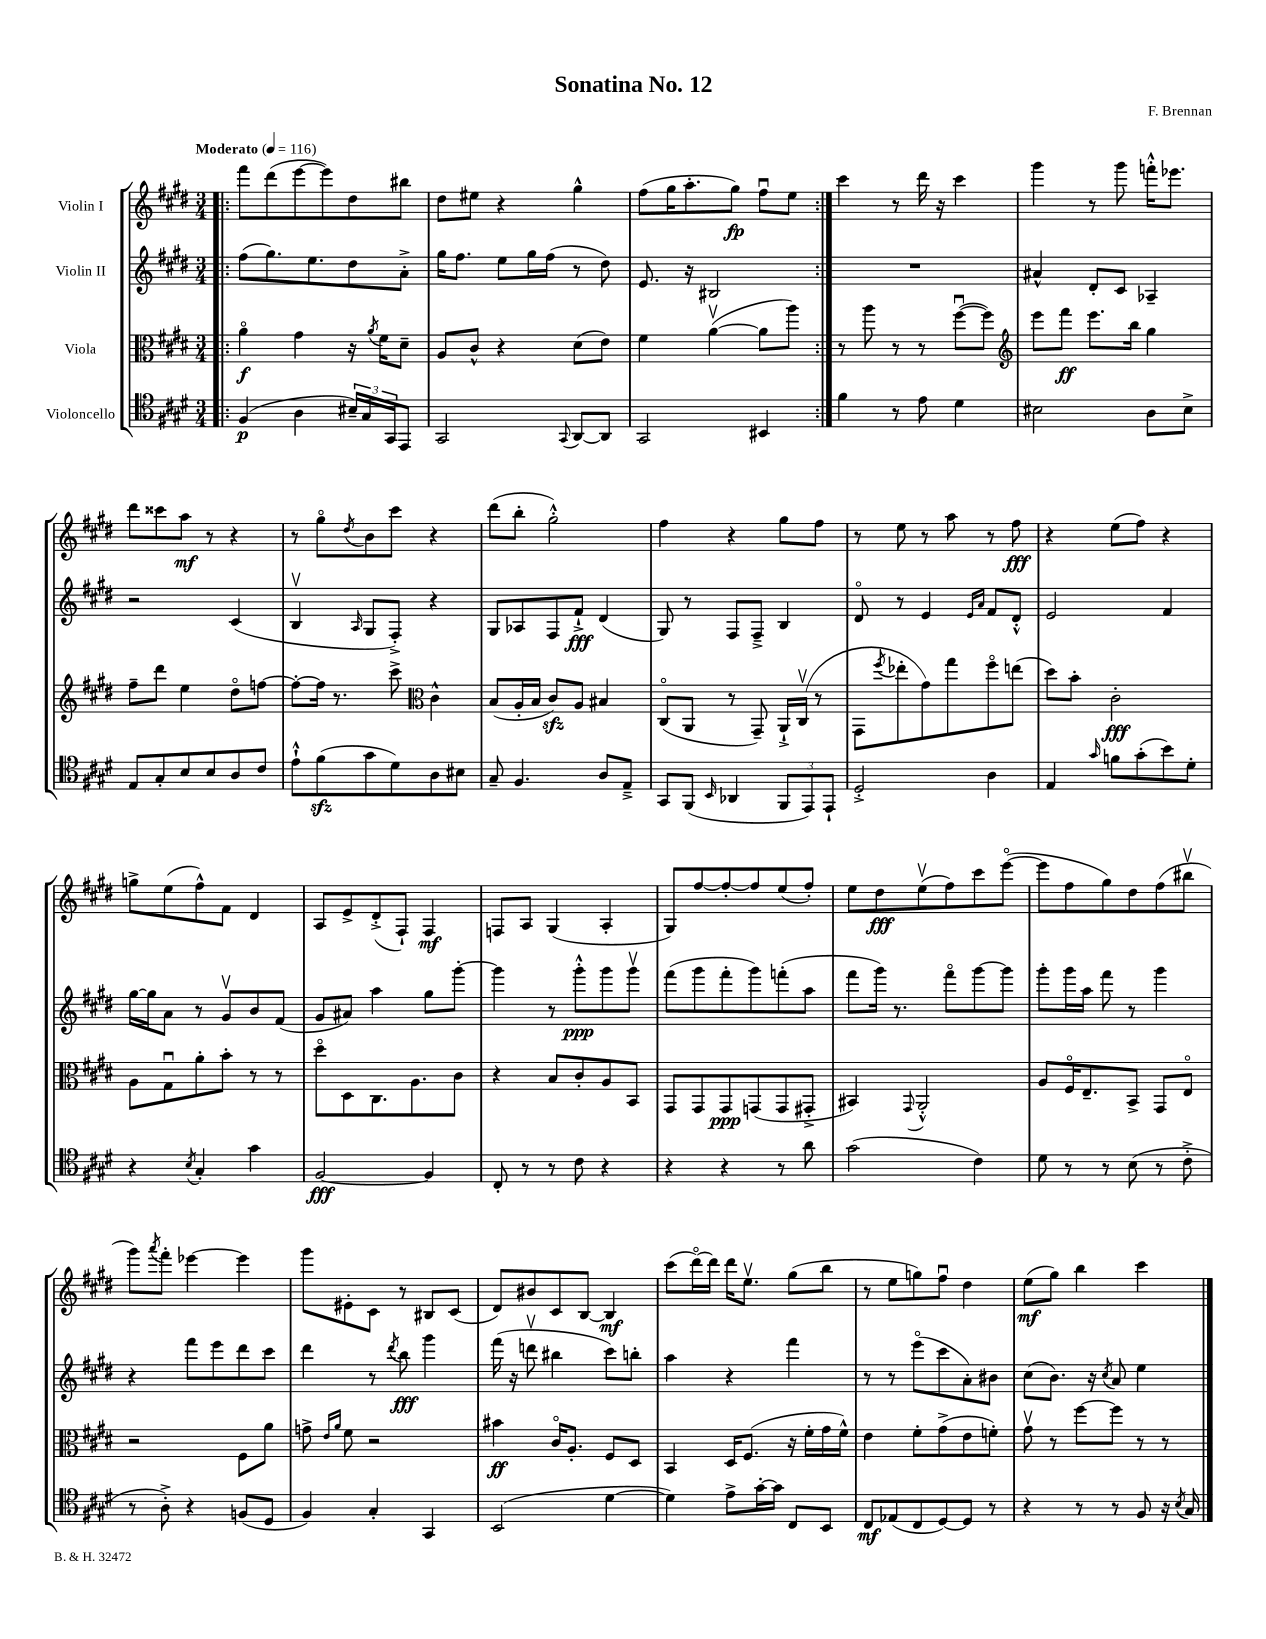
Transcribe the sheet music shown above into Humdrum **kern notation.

**kern	**kern	**kern	**kern
*staff4	*staff3	*staff2	*staff1
*clefC4	*clefC3	*clefG2	*clefG2
*k[f#c#g#d#]	*k[f#c#g#d#]	*k[f#c#g#d#]	*k[f#c#g#d#]
*M3/4	*M3/4	*M3/4	*M3/4
*MM116	*MM116	*MM116	*MM116
=!|:	=!|:	=!|:	=!|:
(4F#	4ao	(8ff#	8fff#
.	.	8.gg#)	(8ddd#
4A	4g#	.	[8eee
.	.	8.ee	.
.	.	.	8eee])
24B#~)	16r	8dd#	8dd#
24G#	.	.	.
.	8qa	.	.
.	16f#	.	.
24GG#	.	.	.
8EE	8d#~	8a'^	8bb#
=	=	=	=
2GG#	8A	16gg#	8dd#
.	.	8.ff#	.
.	8c#^^	.	8ee#
.	4r	8ee	4r
.	.	16gg#	.
.	.	(16ff#	.
8qqGG#	.	.	.
[8AA	(8d#	8r	4gg#^^
8AA]	8e)	8dd#)	.
=	=	=	=
2GG#	4f#	8.e	(8ff#
.	.	.	16gg#
.	.	16r	8.aa'
.	([4av	2B#	.
.	.	.	8gg#)
4BB#	8a]	.	8ff#u
.	8aa)	.	8ee
=:|!	=:|!	=:|!	=:|!
4f#	8r	2.r	4ccc#
.	8aa	.	.
8r	8r	.	8r
8e	8r	.	16ddd#
.	.	.	16r
4d#	([8ff#u	.	4ccc#
.	8ff#])	.	.
=	=	=	=
*	*clefG2	*	*
2B#	8eee	4a#^^	4ggg#
.	8fff#	.	.
.	8.eee	8d#'	8r
.	.	8c#	8ggg#
.	16bb	.	.
8A	4gg#	4A-~	16fff'^^
.	.	.	8.eee-
8B#^	.	.	.
=	=	=	=
8E	8ff#~	2r	8ddd#
8G#'	8ddd#	.	8ccc##
8B	4ee	.	8aa
8B	.	.	8r
8A	8dd#o	(4c#	4r
8c#	[8ff	.	.
=	=	=	=
8e`^^	8ff'_	4Bv	8r
(8f#	16ff]	.	8gg#o
.	8.r	.	.
.	.	16qqA	8qdd#
8g#	.	8G#	8b
8d#)	8ccc#^	8F#'^)	8ccc#
*	*clefC3	*	*
8A	4c#^^	4r	4r
8B#	.	.	.
=	=	=	=
8G#~	(8B	8G#	(8ddd#
4.F#	16A'	8A-	8bb'
.	16B	.	.
.	8c#)	8F#	2gg#'^^)
.	8A	8f#`^	.
8A	4B#	(4d#	.
8E~^	.	.	.
=	=	=	=
8GG#	(8C#o	8G#)	4ff#
(8FF#	8AA	8r	.
16qqBB	.	.	.
4AA-	8r	8F#	4r
.	8GG#~)	8F#~^	.
12FF#	16AA`^	4B	8gg#
.	(16C#v	.	.
12EE)	.	.	.
.	8r	.	8ff#
12EE`	.	.	.
=	=	=	=
2D#'^	8GG#	8d#o	8r
.	8qff#	.	.
.	8ee-'	8r	8ee
.	8g#)	4e	8r
.	8gg#	.	8aa
.	.	16qqe	.
.	.	16qqa	.
4A	8ff#o	8f#	8r
.	(8ee	8d#'^^	8ff#
=	=	=	=
4E	8dd#)	2e	4r
.	8b'	.	.
16qqg#	.	.	.
8f	2c#'	.	(8ee
(8g#'	.	.	8ff#)
8b)	.	4f#	4r
8d#'	.	.	.
=	=	=	=
4r	8A	[16gg#	8gg^
.	.	16gg#]	.
.	8G#u	8a	(8ee
8qB	.	.	.
4G#'	8a'	8r	8ff#^^)
.	8b'	8g#v	8f#
4g#	8r	8b	4d#
.	8r	(8f#	.
=	=	=	=
[2F#	8dd#o	8g#	8A
.	8D#	8a#)	8e^
.	8.C#	4aa	(8d#'^
.	.	.	8F#`)
.	8.A	.	.
4F#]	.	8gg#	4F#
.	8c#	[8ggg#'	.
=	=	=	=
8C#'	4r	4ggg#]	8F
8r	.	.	8A
8r	8B	8r	(4G#
8c#	8c#'	8ggg#'^^	.
4r	8A	8ggg#	4A'
.	8BB	8ggg#v	.
=	=	=	=
4r	8GG#	(8fff#	8G#)
.	8GG#	8ggg#	[8ff#
4r	8GG#	8fff#'	8ff#'_
.	(8GG	8ggg#)	8ff#]
8r	8GG	(8fff'	(8ee
8a	8GG#'^	8aa	8ff#')
=	=	=	=
(2g#	4BB#)	8fff#	8ee
.	.	16ggg#)	8dd#
.	.	8.r	.
.	8qqGG#	.	.
.	2AA'^^	.	(8eev
.	.	8fff#o	8ff#)
4c#)	.	[8ggg#	8ccc#
.	.	8ggg#]	([8eeeo
=	=	=	=
8d#	8A	8ggg#'	8eee]
8r	16F#o	16ggg#	8ff#
.	8.E~	16aa	.
8r	.	8fff#	8gg#)
(8B	8BB^	8r	8dd#
8r	8GG#	4ggg#	(8ff#
8c#'^	8Eo	.	8bb#v
=	=	=	=
8r	2r	4r	8ggg#)
.	.	.	8qaaa
8A'^)	.	.	8fff#'
4r	.	8fff#	[4eee-
.	.	8eee	.
(8F	8F#	8ddd#	4eee-]
8D#	8a	8ccc#	.
=	=	=	=
4F#)	8g^	4ddd#	8ggg#
.	16qqe	.	.
.	16qqa	.	.
.	8f#	.	8e#'
4G#'	2r	8r	8c#
.	.	8qddd#	.
.	.	8bb	8r
4GG#	.	4ggg#	8B#
.	.	.	(8c#
=	=	=	=
(2BB	4b#	(16fff#	8d#)
.	.	16r	.
.	.	8dddv	8b#
.	16c#o	4bb#	8c#
.	8.A'	.	.
.	.	.	[8B
[4d#	8F#	8ccc#)	4B]
.	8D#	8bb'	.
=	=	=	=
4d#])	4BB	4aa	(8ccc#
.	.	.	[16ddd#o)
.	.	.	16ddd#]
8e^	16D#	4r	16ddd#
.	(8.F#	.	8.eev
[16g#'	.	.	.
16g#]	.	.	.
8C#	16r	4fff#	(8gg#
.	16f#'	.	.
8BB	16g#	.	8bb
.	16f#^^)	.	.
=	=	=	=
8C#	4e	8r	8r
(8E-	.	8r	8ee
8C#	8f#'	(8eeeo	8gg)
[8D#)	(8g#^	8ccc#	8ff#u
8D#]	8e	8a')	4dd#
8r	8f')	8b#	.
=	=	=	=
4r	8g#v	(8cc#	(8ee
.	8r	8.b)	8gg#)
8r	[8ff#	.	4bb
.	.	16r	.
.	.	8qcc#	.
8r	8ff#]	8a	.
8F#	8r	4ee	4ccc#
16r	8r	.	.
8qB	.	.	.
16G#	.	.	.
==	==	==	==
*-	*-	*-	*-
